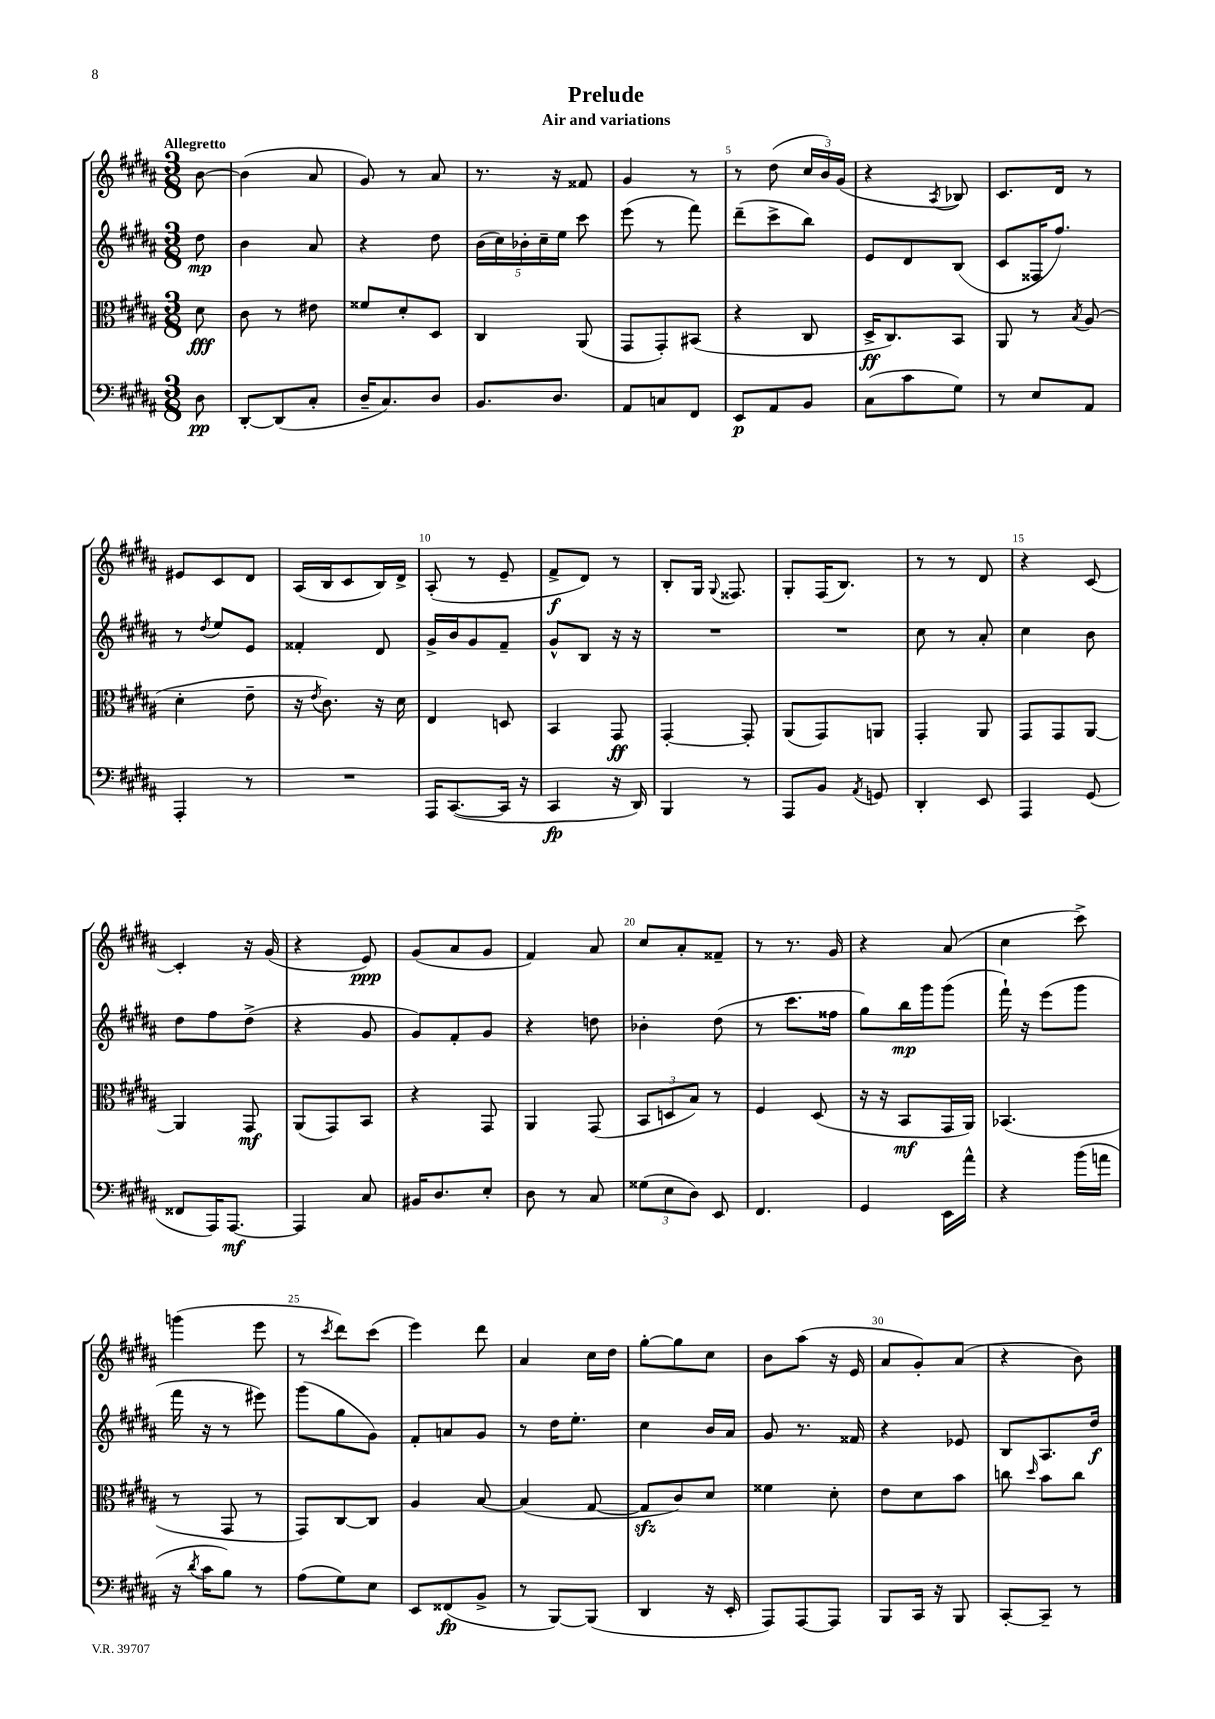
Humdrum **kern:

**kern	**dynam	**kern	**dynam	**kern	**dynam	**kern	**dynam
*part4	*part4	*part3	*part3	*part2	*part2	*part1	*part1
*staff4	*staff4	*staff3	*staff3	*staff2	*staff2	*staff1	*staff1
*clefF4	*	*clefC3	*	*clefG2	*	*clefG2	*
*k[f#c#g#d#a#]	*	*k[f#c#g#d#a#]	*	*k[f#c#g#d#a#]	*	*k[f#c#g#d#a#]	*
*M3/8	*	*M3/8	*	*M3/8	*	*M3/8	*
=	=	=	=	=	=	=	=
!	!	!	!	!	!	!LO:TX:a:B:t=Allegretto	!
8D#\	pp	8d#\	fff	8dd#\	mp	[8b\	.
=1	=1	=1	=1	=1	=1	=1	=1
[8DD#'/L	.	8c#\	.	4b\	.	(4b\]	.
(8DD#/]	.	8r	.	.	.	.	.
8C#'/J	.	8e#X\	.	8a#/	.	8a#/	.
=2	=2	=2	=2	=2	=2	=2	=2
16D#~/KL	.	8f##X/L	.	4r	.	8g#/)	.
8.C#/)	.	.	.	.	.	.	.
.	.	8d#'/	.	.	.	8r	.
8D#/J	.	8D#/J	.	8dd#\	.	8a#/	.
=3	=3	=3	=3	=3	=3	=3	=3
8.BB/L	.	4C#/	.	(20b\LL	.	8.r	.
.	.	.	.	20cc#\)	.	.	.
.	.	.	.	20b-X'\	.	.	.
.	.	.	.	20cc#~\	.	.	.
8.D#/J	.	.	.	.	.	16r	.
.	.	.	.	20ee\JJ	.	.	.
.	.	(8AA#/	.	8ccc#\	.	8f##X/	.
=4	=4	=4	=4	=4	=4	=4	=4
8AA#/L	.	8GG#/L	.	(8eee\	.	4g#/	.
8Cn/	.	8GG#'/)	.	8r	.	.	.
8FF#/J	.	(8BB#X/J	.	8fff#\)	.	8r	.
=5	=5	=5	=5	=5	=5	=5	=5
8EE/L	p	4r	.	(8ddd#~\L	.	8r	.
8AA#/	.	.	.	8ccc#^\	.	(8dd#\	.
8BB/J	.	8C#/	.	8bb\J)	.	24cc#/LL	.
.	.	.	.	.	.	24b/)	.
.	.	.	.	.	.	(24g#/JJ	.
=6	=6	=6	=6	=6	=6	=6	=6
(8C#\L	.	16D#^/KL	ff	8e/L	.	4r	.
.	.	8.C#/)	.	.	.	.	.
8c#\	.	.	.	8d#/	.	.	.
.	.	.	.	.	.	8qA#/	.
8G#\J)	.	8BB/J	.	(8B/J	.	8B-X/)	.
=7	=7	=7	=7	=7	=7	=7	=7
8r	.	8AA#/	.	8c#/L	.	8.c#/L	.
8E/L	.	8r	.	16F##X/K	.	.	.
.	.	.	.	8.ff#/J)	.	16d#/Jk	.
.	.	8qB/	.	.	.	.	.
8AA#/J	.	(8A#/	.	.	.	8r	.
!!LO:LB:g=z
=8	=8	=8	=8	=8	=8	=8	=8
4AAA#'/	.	4d#'\	.	8r	.	8e#X/L	.
.	.	.	.	8qdd#/	.	.	.
.	.	.	.	8ee/L	.	8c#/	.
8r	.	8e~\	.	8e/J	.	8d#/J	.
=9	=9	=9	=9	=9	=9	=9	=9
4.r	.	16r	.	4f##X'/	.	(16A#/LL	.
.	.	8qe/	.	.	.	.	.
.	.	8.c#\)	.	.	.	16B/J	.
.	.	.	.	.	.	8c#/	.
.	.	16r	.	8d#/	.	16B/L)	.
.	.	16d#\	.	.	.	16d#^/JJ	.
=10	=10	=10	=10	=10	=10	=10	=10
16AAA#/KL	.	4E/	.	16g#^/LL	.	(8A#'/	.
([8.CC#/	.	.	.	16b/J	.	.	.
.	.	.	.	8g#/	.	8r	.
16CC#/Jk]	.	8Dn/	.	8f#~/J	.	8e~/	.
16r	.	.	.	.	.	.	.
=11	=11	=11	=11	=11	=11	=11	=11
4CC#/	fp	4BB/	.	8g#^^/L	.	8f#^/L	f
.	.	.	.	8B/J	.	8d#/J)	.
16r	.	8GG#/	ff	16r	.	8r	.
16DD#/)	.	.	.	16r	.	.	.
=12	=12	=12	=12	=12	=12	=12	=12
4BBB/	.	[4GG#'/	.	4.r	.	8B'/L	.
.	.	.	.	.	.	16G#/Jk	.
.	.	.	.	.	.	8qqG#/	.
.	.	.	.	.	.	8.F##X/	.
8r	.	8GG#'/]	.	.	.	.	.
=13	=13	=13	=13	=13	=13	=13	=13
8AAA#/L	.	(8AA#/L	.	4.r	.	8G#'/L	.
8BB/J	.	8GG#/)	.	.	.	(16F#/K	.
.	.	.	.	.	.	8.B/J)	.
8qAA#/	.	.	.	.	.	.	.
8GGn/	.	8AAn/J	.	.	.	.	.
=14	=14	=14	=14	=14	=14	=14	=14
4DD#'/	.	4GG#'/	.	8cc#\	.	8r	.
.	.	.	.	8r	.	8r	.
8EE/	.	8AA#/	.	8a#'/	.	8d#/	.
=15	=15	=15	=15	=15	=15	=15	=15
4AAA#/	.	8GG#/L	.	4cc#\	.	4r	.
.	.	8GG#/	.	.	.	.	.
(8GG#/	.	[8AA#/J	.	8b\	.	[8c#/	.
!!LO:LB:g=z
=16	=16	=16	=16	=16	=16	=16	=16
8FF##X/L	.	4AA#/]	.	8dd#\L	.	4c#'/]	.
16AAA#/K)	.	.	.	8ff#\	.	.	.
[8.AAA#/J	mf	.	.	.	.	.	.
.	.	8GG#/	mf	(8dd#^\J	.	16r	.
.	.	.	.	.	.	(16g#/	.
=17	=17	=17	=17	=17	=17	=17	=17
4AAA#/]	.	(8AA#/L	.	4r	.	4r	.
.	.	8GG#/)	.	.	.	.	.
8C#/	.	8BB/J	.	8g#/	.	8e/)	ppp
=18	=18	=18	=18	=18	=18	=18	=18
16BB#X/KL	.	4r	.	8g#/L)	.	(8g#/L	.
8.D#/	.	.	.	.	.	.	.
.	.	.	.	8f#'/	.	8a#/	.
8E'/J	.	8GG#/	.	8g#/J	.	8g#/J	.
=19	=19	=19	=19	=19	=19	=19	=19
8D#\	.	4AA#/	.	4r	.	4f#/)	.
8r	.	.	.	.	.	.	.
8C#/	.	(8GG#/	.	8ddn\	.	8a#/	.
=20	=20	=20	=20	=20	=20	=20	=20
(12G##X\L	.	12BB/L	.	4b-X'\	.	8cc#/L	.
12E\	.	12Dn/	.	.	.	.	.
.	.	.	.	.	.	8a#'/	.
12D#\J)	.	12B/J)	.	.	.	.	.
8EE/	.	8r	.	(8dd#\	.	8f##X~/J	.
=21	=21	=21	=21	=21	=21	=21	=21
4.FF#/	.	4F#/	.	8r	.	8r	.
.	.	.	.	8.ccc#\L	.	8.r	.
.	.	(8D#/	.	.	.	.	.
.	.	.	.	16ff##X\Jk	.	16g#/	.
=22	=22	=22	=22	=22	=22	=22	=22
4GG#/	.	16r	.	8gg#\L)	.	4r	.
.	.	16r	.	.	.	.	.
.	.	8BB/L	mf	16bb\L	mp	.	.
.	.	.	.	16ggg#\J	.	.	.
16EE\LL	.	16GG#/L	.	(8ggg#\J	.	(8a#/	.
16a#^^\JJ	.	16AA#/JJ)	.	.	.	.	.
=23	=23	=23	=23	=23	=23	=23	=23
4r	.	(4.BB-X/	.	16fff#`\)	.	4cc#\	.
.	.	.	.	16r	.	.	.
.	.	.	.	(8eee\L	.	.	.
(16b\LL	.	.	.	8ggg#\J	.	8ccc#^\)	.
16an\JJ	.	.	.	.	.	.	.
!!LO:LB:g=z
=24	=24	=24	=24	=24	=24	=24	=24
16r	.	8r	.	16fff#\	.	(4gggn\	.
8qd#/	.	.	.	.	.	.	.
16c#\KL	.	.	.	16r	.	.	.
8B\J)	.	8GG#/	.	8r	.	.	.
8r	.	8r	.	8eee#X\)	.	8eee\	.
=25	=25	=25	=25	=25	=25	=25	=25
(8A#\L	.	8GG#/L)	.	(8ggg#\L	.	8r	.
.	.	.	.	.	.	8qccc#/	.
8G#\)	.	[8C#/	.	8gg#\	.	8ddd#\L)	.
8E\J	.	8C#/J]	.	8g#\J)	.	(8ccc#\J	.
=26	=26	=26	=26	=26	=26	=26	=26
8EE/L	.	4A#/	.	8f#'/L	.	4eee\)	.
(8FF##X/	fp	.	.	8an/	.	.	.
8BB^/J	.	[8B/	.	8g#/J	.	8ddd#\	.
=27	=27	=27	=27	=27	=27	=27	=27
8r	.	(4B/]	.	8r	.	4a#/	.
[8BBB/L)	.	.	.	16dd#\KL	.	.	.
.	.	.	.	8.ee'\J	.	.	.
(8BBB/J]	.	[8G#/	.	.	.	16cc#\LL	.
.	.	.	.	.	.	16dd#\JJ	.
=28	=28	=28	=28	=28	=28	=28	=28
4DD#/	.	8G#zz/L]	.	4cc#\	.	[8gg#'\L	.
.	.	8c#/)	.	.	.	8gg#\]	.
16r	.	8d#/J	.	16b/LL	.	8cc#\J	.
16EE'/	.	.	.	16a#/JJ	.	.	.
=29	=29	=29	=29	=29	=29	=29	=29
8AAA#/L)	.	4f##X\	.	8g#/	.	8b\L	.
[8AAA#/	.	.	.	8.r	.	(8aa#\J	.
8AAA#/J]	.	8d#'\	.	.	.	16r	.
.	.	.	.	16f##X/	.	16e/	.
=30	=30	=30	=30	=30	=30	=30	=30
8BBB/L	.	8e\L	.	4r	.	8a#/L	.
16CC#/Jk	.	8d#\	.	.	.	8g#'/)	.
16r	.	.	.	.	.	.	.
8BBB/	.	8b\J	.	8e-X/	.	(8a#/J	.
=31	=31	=31	=31	=31	=31	=31	=31
[8CC#'/L	.	8ccn\	.	8B/L	.	4r	.
.	.	16qqdd#/	.	.	.	.	.
8CC#~/J]	.	8b\L	.	8.A#/	.	.	.
8r	.	8cc\J	.	.	.	8b\)	.
.	.	.	.	16dd#/Jk	f	.	.
==	==	==	==	==	==	==	==
*-	*-	*-	*-	*-	*-	*-	*-
